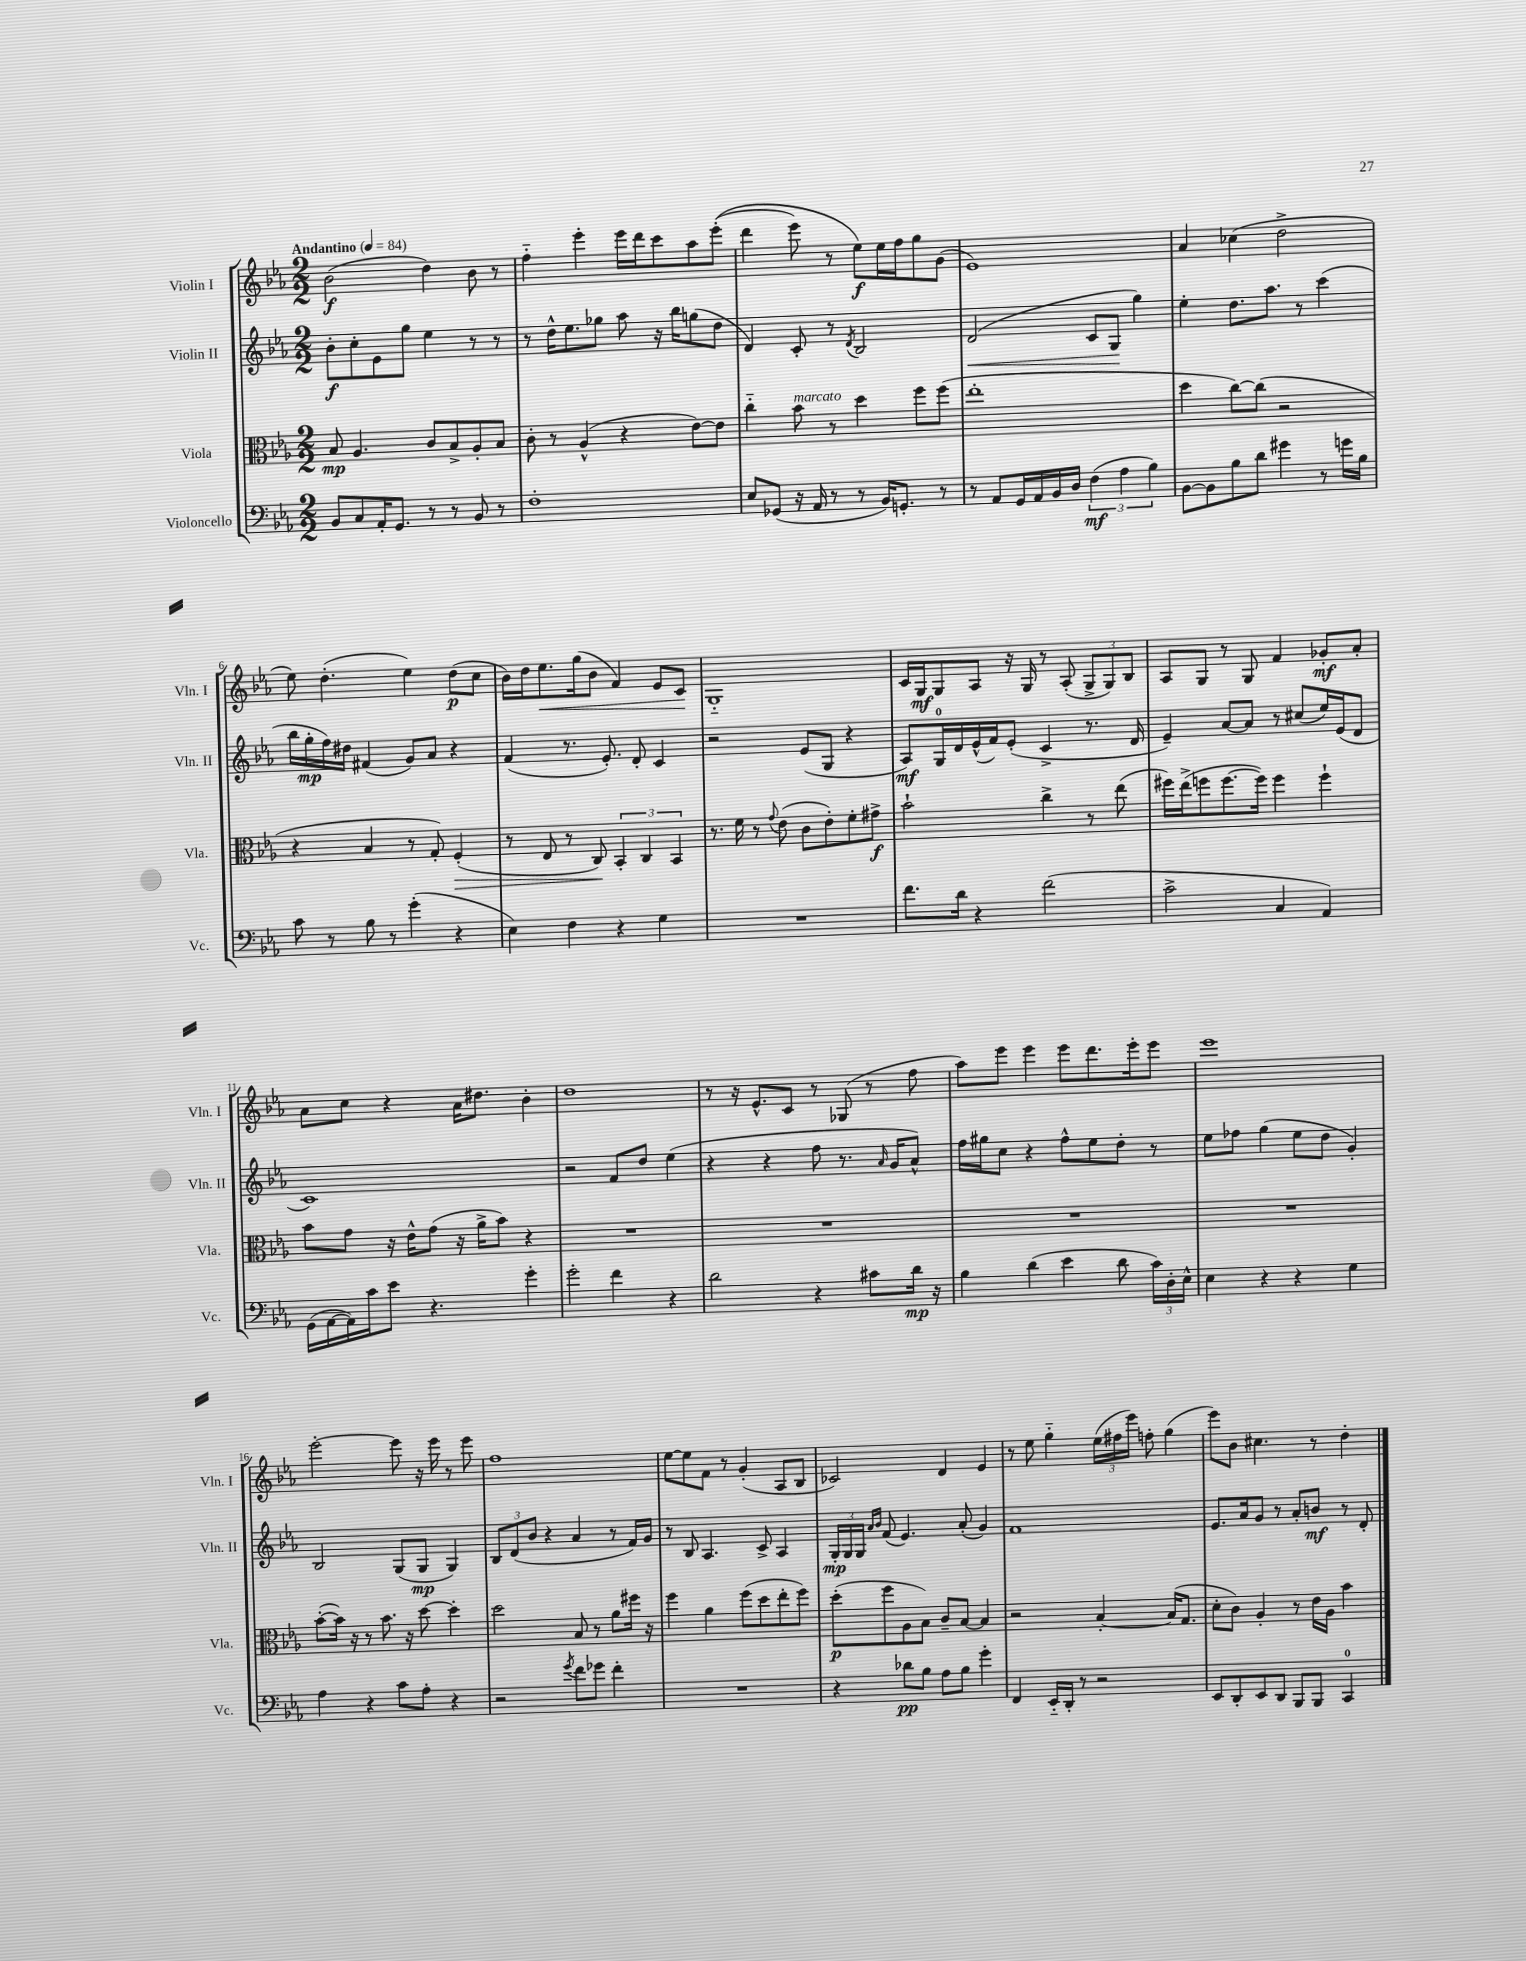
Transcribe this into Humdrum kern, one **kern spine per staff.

**kern	**kern	**kern	**kern
*staff4	*staff3	*staff2	*staff1
*clefF4	*clefC3	*clefG2	*clefG2
*k[b-e-a-]	*k[b-e-a-]	*k[b-e-a-]	*k[b-e-a-]
*M2/2	*M2/2	*M2/2	*M2/2
*MM84	*MM84	*MM84	*MM84
8BB-	8B-	8b-'	(2b-
8C	4.A-	8cc'	.
16AA-'	.	8e-	.
8.GG	.	.	.
.	.	8gg	.
8r	8c	4ee-	4dd)
8r	8B-^	.	.
8BB-	8A-'	8r	8b-
8r	8B-	8r	8r
=	=	=	=
1F'	8c'	8r	4ff'~
.	8r	16dd^^	.
.	.	8.ee-	.
.	(4A-^^	.	4eee-'
.	.	8gg-	.
.	4r	8aa-	16eee-
.	.	.	16ddd
.	.	16r	8ccc
.	.	16bb-	.
.	[8e-)	(8gg	8aa-
.	8e-]	8dd	&((8eee-'
=	=	=	=
8E-	4cc'~	4d)	4ddd
(8GG-	.	.	.
16r	8b-	8c'	8eee-)
16AA-	.	.	.
8r	8r	8r	8r
.	.	8qd	.
8r	4dd	2B-	8ee-&)
16BB-)	.	.	16ee-
8.GG'	.	.	16ff
.	8ff	.	8gg
8r	(8ff	.	(8g
=	=	=	=
8r	1ee-'	(2d	1e-)
8AA-	.	.	.
16GG	.	.	.
16AA-	.	.	.
16BB-	.	.	.
16D	.	.	.
(6F	.	8c	.
.	.	8G	.
6A-	.	.	.
.	.	4gg)	.
6B-)	.	.	.
=	=	=	=
[8BB-	4dd	4ee-'	4a-
8BB-]	.	.	.
8B-	[8cc)	8.dd	(4cc-
8d	(8cc]	.	.
.	.	8.aa-	.
4g#	2r	.	2dd^
.	.	8r	.
8r	.	(4ccc	.
16g	.	.	.
16B-	.	.	.
=	=	=	=
8c	4r	16bb-	8ee-)
.	.	16gg'	.
8r	.	16ff)	(4.dd'
.	.	16dd#	.
8B-	4B-	(4f#	.
8r	.	.	.
(4g'	8r	8g)	4ee-)
.	8G')	8a-	.
4r	(4F'	4r	(8dd
.	.	.	8cc
=	=	=	=
4E-)	8r	(4f	16b-)
.	.	.	16dd
.	8E-	.	8.ee-
4F	8r	8.r	.
.	.	.	(16gg
.	8C)	.	8b-
.	.	8.e-')	.
4r	6BB-'	.	4f)
.	.	8d'	.
.	6C	.	.
4G	.	4c	8e-
.	6BB-	.	.
.	.	.	8c
=	=	=	=
1r	8.r	2r	1G'~
.	16f	.	.
.	8r	.	.
.	8qqg	.	.
.	(8e-	.	.
.	8c	(8e-	.
.	8e-')	8G	.
.	8f'	4r	.
.	8g#^	.	.
=	=	=	=
8.f	2b-`	8A-)	16c
.	.	.	16G
.	.	16G	8G
16d	.	16d	.
4r	.	(16e-^^	8A-
.	.	16f)	.
.	.	(8e-'	16r
.	.	.	16G
(2f	4cc^	4c^	8r
.	.	.	(8A-'
.	8r	8.r	12G^
.	.	.	12G)
.	(8ee-	.	.
.	.	.	12B-
.	.	16d	.
=	=	=	=
2c^	16ff#)	4e-~)	8A-
.	(16ee-^	.	.
.	8ff	.	8G
.	[8.ff	[8a-	8r
.	.	8a-]	8G
.	16ff])	.	.
4C	4ff	8r	4f
.	.	(8cc#	.
4AA-)	4ff`	16ee-)	8g-'
.	.	(16e-	.
.	.	8d	8a-'
=	=	=	=
(16GG	8b-	1c)	8a-
[16AA-	.	.	.
16AA-])	8g	.	8cc
16c	.	.	.
8e-	16r	.	4r
.	16e-^^	.	.
4.r	(8g	.	.
.	16r	.	16a-
.	16a-^	.	8.dd#
.	8b-)	.	.
4g'	4r	.	4b-'
=	=	=	=
2g'	1r	2r	1dd
4f	.	8f	.
.	.	8dd	.
4r	.	(4ee-	.
=	=	=	=
2d	1r	4r	8r
.	.	.	16r
.	.	.	8.e-^^
.	.	4r	.
.	.	.	8c
4r	.	8ff	8r
.	.	8.r	(8G-
8c#	.	.	8r
.	.	16qqa-	.
.	.	16g	.
16d	.	8a-^^)	8ff
16r	.	.	.
=	=	=	=
4B-	1r	16ff	8aa-)
.	.	16gg#	.
.	.	8cc	8eee-
(4d	.	4r	4eee-
4e-	.	8ff^^	8eee-
.	.	8ee-	8.ddd
8d	.	8dd'	.
.	.	.	16eee-'
24c)	.	8r	8eee-
24D'	.	.	.
24E-^^	.	.	.
=	=	=	=
4E-	1r	8ee-	1eee-
.	.	8ff-	.
4r	.	(4gg	.
4r	.	8ee-	.
.	.	8dd	.
4G	.	4g')	.
=	=	=	=
4A-	([8b-'	2B-	[2eee-'
.	16b-])	.	.
.	16r	.	.
4r	8r	.	.
.	8.b-	.	.
8c	.	(8G	8eee-]
.	16r	.	.
8A-'	[8dd	8G	16r
.	.	.	16eee-
4r	4dd']	4G)	8r
.	.	.	8eee-
=	=	=	=
2r	2dd	12B-	1ff
.	.	(12d	.
.	.	12b-	.
.	.	4r	.
8qg	.	.	.
8f	8B-	4a-	.
8g-	8r	.	.
4f'	8a-	8r	.
.	16ff#	16f)	.
.	16r	16g	.
=	=	=	=
1r	4ff	8r	[8ee-
.	.	8B-	8ee-]
.	4a-	4.A-	8f
.	.	.	8r
.	(8ff	.	(4g'
.	8dd	8c^	.
.	8ee-'	4A-	8A-
.	8ff)	.	8B-
=	=	=	=
4r	(8dd'	24G'	2c-)
.	.	24G	.
.	.	24G	.
.	.	16qqa-	.
.	.	16qqb-	.
.	8ff	(8f	.
8d-	8A-	4.e-)	.
8B-	8B-)	.	.
8A-	8c~	.	4d
8B-	[8B-	(8a-'	.
4g'	4B-]	4g)	4e-
=	=	=	=
4FF	2r	1f	8r
.	.	.	8ee-
16EE-'~	.	.	4gg'~
16DD'	.	.	.
8r	.	.	.
2r	[4B-'	.	(24ee-
.	.	.	24ff#
.	.	.	24eee-)
.	.	.	8ff'
.	(16B-]	.	(4gg
.	8.G	.	.
=	=	=	=
8EE-	8d'	8.e-	8eee-)
8DD'	8c)	.	8b-
.	.	16a-	.
8EE-	4A-'	8g	4.cc#
8DD	.	8r	.
8BBB-	8r	8a-'	.
8BBB-	16e-	8b	8r
.	16A-	.	.
4CC	4b-	8r	4dd'
.	.	8d'	.
==	==	==	==
*-	*-	*-	*-
